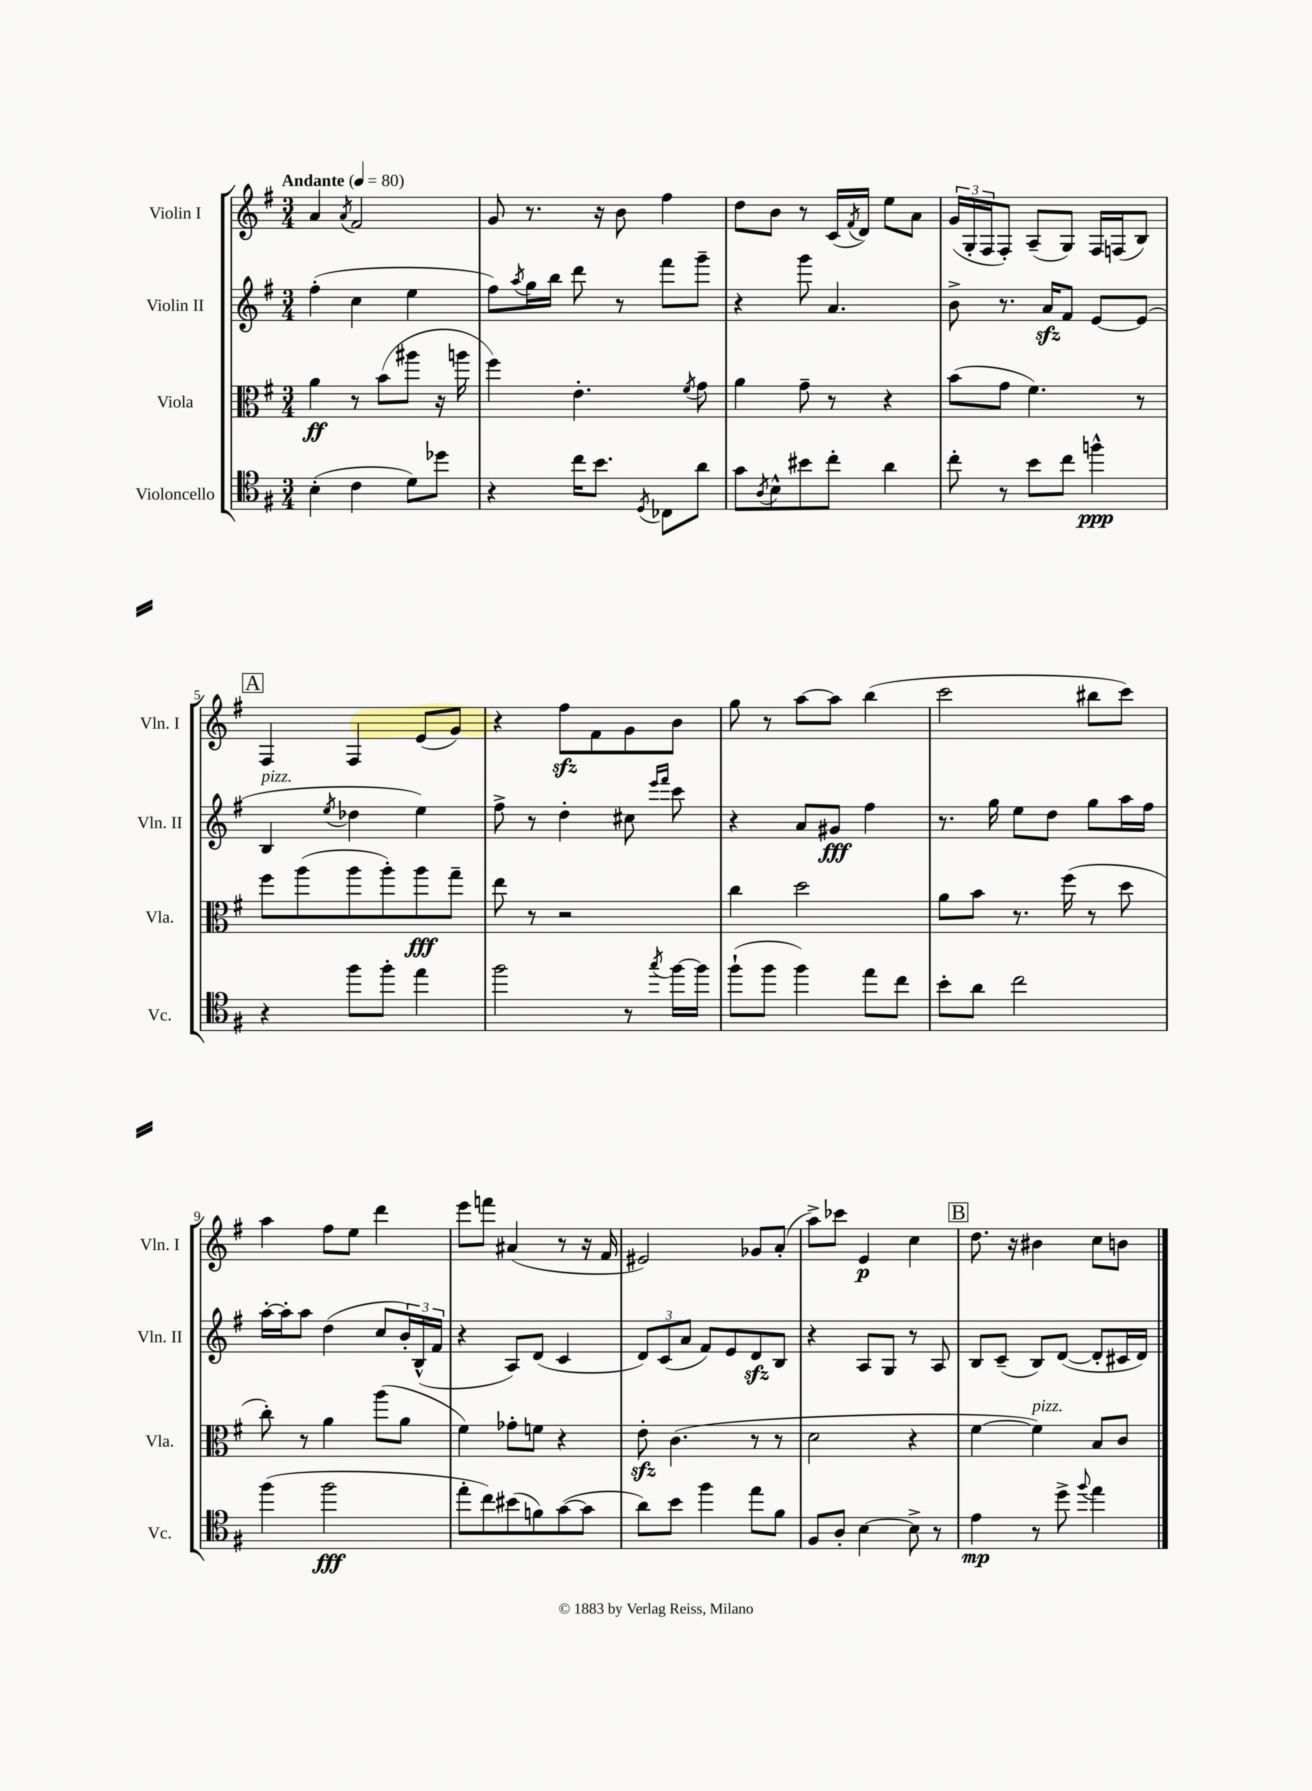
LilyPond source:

<<
\new StaffGroup <<
\new Staff = "s0" \with { instrumentName = "Violin I" shortInstrumentName = "Vln. I" } {
    \clef treble \key g \major \numericTimeSignature \time 3/4 \tempo "Andante" 4 = 80
    a'4 \acciaccatura { a'8 } fis'2 |
    g'8 r8. r16 b'8 fis''4 |
    d''8 b'8 r8 c'16( \acciaccatura { fis'8 } d'16) e''8 a'8 |
    \tuplet 3/2 { g'16( g16-. fis16 } fis8-.) a8--( g8) fis16 f16( b8) |
    \mark \markup { \box "A" } fis4 fis4 e'8( g'8) |
    r4 fis''8\sfz fis'8 g'8 b'8 |
    g''8 r8 a''8~ a''8 b''4( |
    c'''2 bis''8 c'''8) |
    a''4 fis''8 e''8 d'''4 |
    e'''8 f'''8 ais'4( r8 r16 fis'16 |
    eis'2) ges'8 a'8-.( |
    a''8->) ces'''8 e'4\p c''4 |
    \mark \markup { \box "B" } d''8. r16 bis'4 c''8 b'8 \bar "|." |
}
\new Staff = "s1" \with { instrumentName = "Violin II" shortInstrumentName = "Vln. II" } {
    \clef treble \key g \major \numericTimeSignature \time 3/4
    fis''4-.( c''4 e''4 |
    fis''8) \acciaccatura { a''8 } g''16 b''16 d'''8 r8 fis'''8 g'''8-- |
    r4 g'''8 a'4. |
    b'8-> r8. a'16\sfz fis'8 e'8~ e'8( |
    \mark \markup { \box "A" } b4^\markup { \italic "pizz." } \acciaccatura { e''8 } des''4 e''4) |
    fis''8-> r8 d''4-. cis''8 \grace { e'''16 fis'''16 } c'''8 |
    r4 a'8 gis'8\fff fis''4 |
    r8. g''16 e''8 d''8 g''8 a''16 fis''16 |
    a''16~-. a''16-. a''8 d''4( c''8 \tuplet 3/2 { b'16-.) b16-^( fis'16 } |
    r4 a8) d'8( c'4 |
    \tuplet 3/2 { d'8) c'8( a'8 } fis'8) e'8 d'8\sfz b8 |
    r4 a8 g8 r8 a8 |
    \mark \markup { \box "B" } b8 c'8--( b8) d'8~( d'8-. cis'16 d'16) \bar "|." |
}
\new Staff = "s2" \with { instrumentName = "Viola" shortInstrumentName = "Vla." } {
    \clef alto \key g \major \numericTimeSignature \time 3/4
    a'4\ff r8 b'8( ais''8 r16 a''16 |
    fis''4) e'4.-. \acciaccatura { fis'8 } g'8 |
    a'4 g'8-- r8 r4 |
    b'8( g'8 fis'4.) r8 |
    \mark \markup { \box "A" } fis''8 a''8( a''8 a''8-.) a''8\fff g''8-- |
    e''8 r8 r2 |
    c''4 d''2 |
    a'8 b'8 r8. fis''16( r8 d''8 |
    c''8-.) r8 a'4 a''8( a'8 |
    fis'4) ges'8-. f'8 r4 |
    e'8-.\sfz c'4.( r8 r8 |
    d'2 r4 |
    \mark \markup { \box "B" } fis'4~ fis'4^\markup { \italic "pizz." }) b8 c'8 \bar "|." |
}
\new Staff = "s3" \with { instrumentName = "Violoncello" shortInstrumentName = "Vc." } {
    \clef tenor \key g \major \numericTimeSignature \time 3/4
    b4-.( c'4 d'8) des''8 |
    r4 c''16 b'8. \acciaccatura { d8 } ces8 a'8 |
    g'8 \acciaccatura { a8 } b8-^ bis'8 c''8-. a'4 |
    c''8-. r8 b'8 c''8 f''4-^\ppp |
    \mark \markup { \box "A" } r4 fis''8 fis''8-. e''4 |
    fis''2 r8 \acciaccatura { g''8 } fis''16~ fis''16 |
    fis''8-!( fis''8 fis''4) e''8 c''8 |
    b'8-. a'8 c''2 |
    fis''4( fis''2\fff |
    e''8-. c''8) bis'8( f'8) g'8~( g'8 |
    a'8) b'8 fis''4 e''8 fis'8 |
    fis8 a8-. b4~ b8-> r8 |
    \mark \markup { \box "B" } e'4\mp r8 d''8-> \appoggiatura { fis''8 } e''4 \bar "|." |
}
>>
>>
